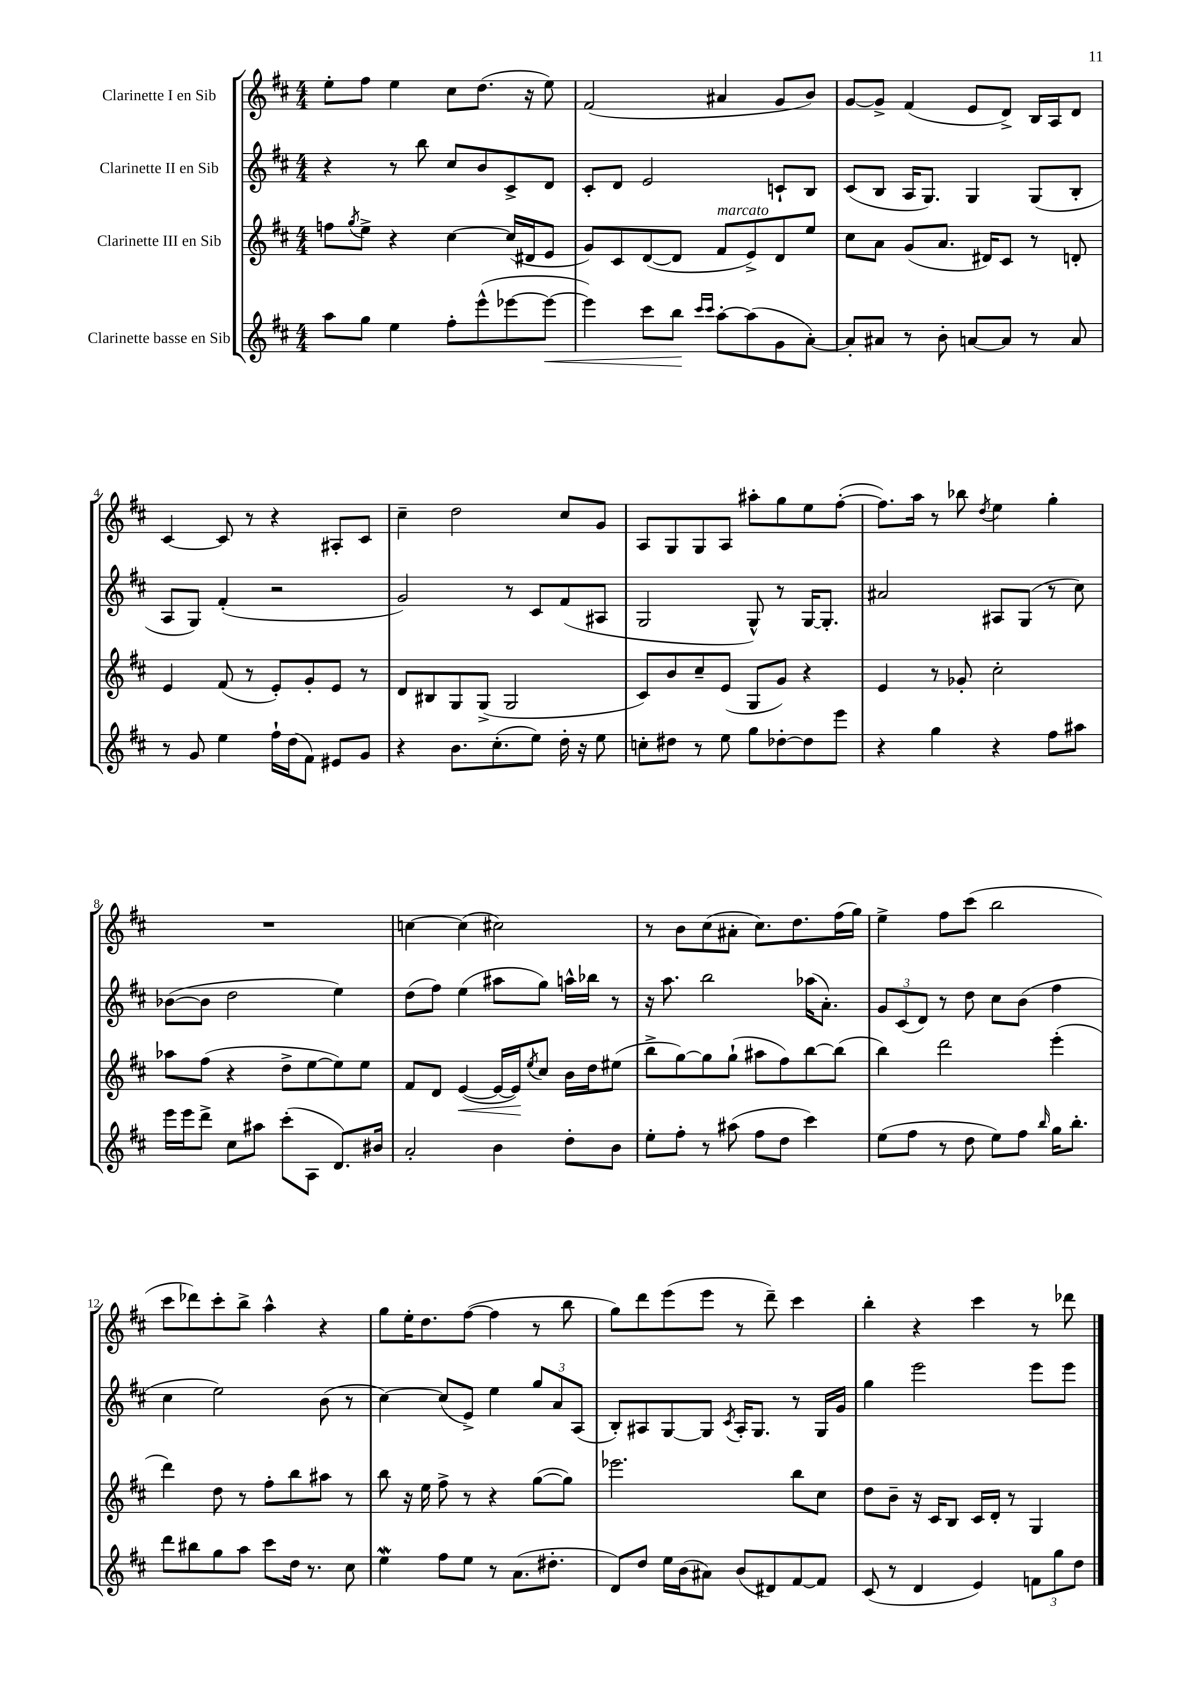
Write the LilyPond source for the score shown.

<<
\new StaffGroup <<
\new Staff = "s0" \with { instrumentName = "Clarinette I en Sib" } {
    \clef treble \key d \major \numericTimeSignature \time 4/4
    e''8-. fis''8 e''4 cis''8 d''8.( r16 e''8) |
    fis'2( ais'4 g'8 b'8) |
    g'8~ g'8-> fis'4( e'8 d'8->) b16 a16 d'8 |
    cis'4~ cis'8 r8 r4 ais8-. cis'8 |
    cis''4-- d''2 cis''8 g'8 |
    a8 g8 g8 a8 ais''8-. g''8 e''8 fis''8~-.( |
    fis''8.) a''16 r8 bes''8 \acciaccatura { d''8 } e''4 g''4-. |
    R1 |
    c''4~ c''4( cis''2) |
    r8 b'8 cis''8( ais'8-. cis''8.) d''8. fis''16( g''16) |
    e''4-> fis''8 cis'''8( b''2 |
    cis'''8 des'''8) cis'''8-. b''8-> a''4-^ r4 |
    g''8 e''16-. d''8. fis''8~( fis''4 r8 b''8 |
    g''8) d'''8 e'''8( e'''8 r8 d'''8--) cis'''4 |
    b''4-. r4 cis'''4 r8 des'''8 \bar "|." |
}
\new Staff = "s1" \with { instrumentName = "Clarinette II en Sib" } {
    \clef treble \key d \major \numericTimeSignature \time 4/4
    r4 r8 b''8 cis''8 b'8 cis'8-> d'8 |
    cis'8-. d'8 e'2 c'8-! b8 |
    cis'8( b8 a16 g8.) g4 g8( b8-. |
    a8 g8) fis'4-.( r2 |
    g'2) r8 cis'8 fis'8( ais8 |
    g2 g8-^) r8 g16~ g8.-. |
    ais'2 ais8 g8( r8 cis''8) |
    bes'8~( bes'8 d''2 e''4) |
    d''8( fis''8) e''4( ais''8 g''8) a''16-^ bes''16 r8 |
    r16 a''8. b''2 aes''16( a'8.-.) |
    \tuplet 3/2 { g'8 cis'8( d'8) } r8 d''8 cis''8 b'8( fis''4 |
    cis''4 e''2) b'8( r8 |
    cis''4~) cis''8( e'8->) e''4 \tuplet 3/2 { g''8 a'8 a8( } |
    b8-.) ais8 g8~ g8 \acciaccatura { cis'8 } ais16-. g8. r8 g16 g'16 |
    g''4 e'''2 e'''8 e'''8 \bar "|." |
}
\new Staff = "s2" \with { instrumentName = "Clarinette III en Sib" } {
    \clef treble \key d \major \numericTimeSignature \time 4/4
    f''8 \acciaccatura { g''8 } e''8-> r4 cis''4~ cis''16( dis'16 e'8 |
    g'8) cis'8 d'8~( d'8 fis'8^\markup { \italic "marcato" } e'8->) d'8 e''8 |
    cis''8 a'8 g'8( a'8. dis'16) cis'8 r8 d'8-. |
    e'4 fis'8( r8 e'8-.) g'8-. e'8 r8 |
    d'8 bis8 g8 g8->( g2 |
    cis'8) b'8 cis''8-- e'8( g8 g'8) r4 |
    e'4 r8 ges'8-. cis''2-. |
    aes''8 fis''8( r4 d''8-> e''8~ e''8) e''8 |
    fis'8 d'8 e'4~\<( e'16~ e'16\!) \acciaccatura { e''8 } cis''8 b'16 d''16 eis''8( |
    b''8-> g''8~) g''8 g''8-!( ais''8 fis''8) b''8~ b''8( |
    b''4) d'''2 e'''4-.( |
    d'''4) d''8 r8 fis''8-. b''8 ais''8 r8 |
    b''8 r16 e''16 fis''8-> r8 r4 g''8~( g''8) |
    ees'''2. b''8 cis''8 |
    d''8 b'8-- r16 cis'16 b8 cis'16 d'16-. r8 g4 \bar "|." |
}
\new Staff = "s3" \with { instrumentName = "Clarinette basse en Sib" } {
    \clef treble \key d \major \numericTimeSignature \time 4/4
    a''8 g''8 e''4 fis''8-. e'''8-^( ees'''8~ ees'''8~\< |
    ees'''4) cis'''8 b''8\! \grace { cis'''16 cis'''16 } a''8~-. a''8( g'8 a'8~-.) |
    a'8-. ais'8 r8 b'8-. a'8~ a'8 r8 a'8 |
    r8 g'8 e''4 fis''16-! d''16( fis'8) eis'8 g'8 |
    r4 b'8. cis''8.-.( e''8) d''16-. r16 e''8 |
    c''8-. dis''8 r8 e''8 g''8 des''8~-. des''8 e'''8 |
    r4 g''4 r4 fis''8 ais''8 |
    e'''16 e'''16 d'''8-> cis''8 ais''8 cis'''8-.( a8 d'8.) bis'16 |
    a'2-. b'4 d''8-. b'8 |
    e''8-. fis''8-. r8 ais''8( fis''8 d''8 cis'''4) |
    e''8( fis''8 r8 d''8 e''8) fis''8 \grace { b''16 } g''16 b''8.-. |
    d'''8 bis''8 g''8 a''8 cis'''8 d''16 r8. cis''8 |
    e''4\mordent fis''8 e''8 r8 a'8.( dis''8.-. |
    d'8) d''8 e''16 b'16( ais'8) b'8( dis'8) fis'8~ fis'8 |
    cis'8( r8 d'4 e'4) \tuplet 3/2 { f'8 g''8 d''8 } \bar "|." |
}
>>
>>
